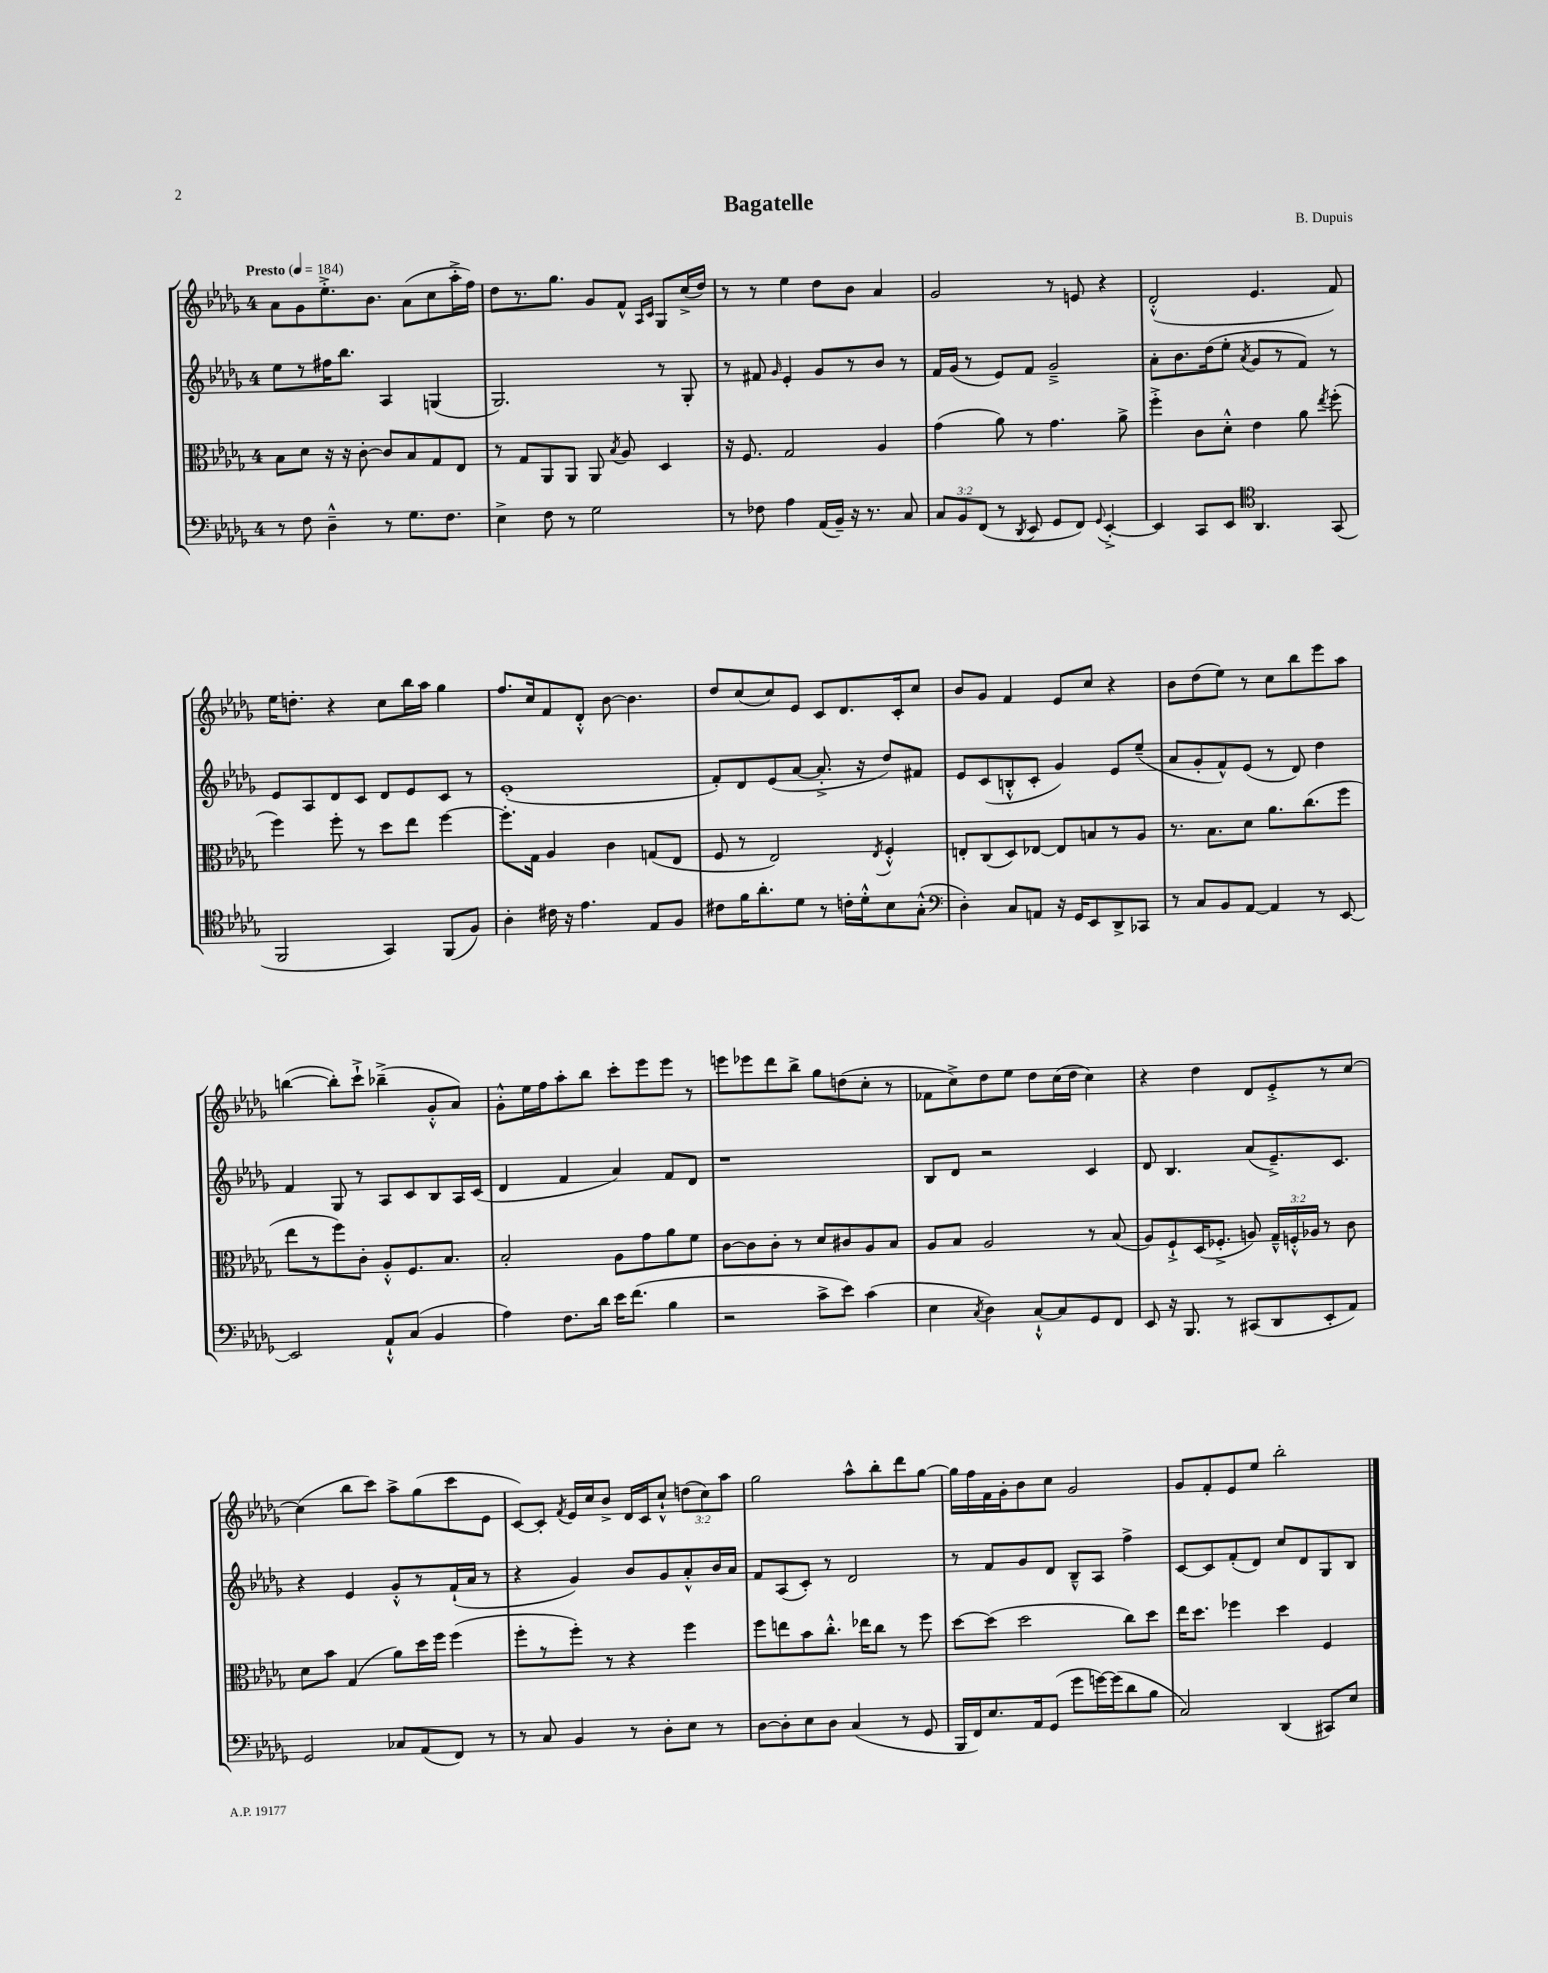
\header { title = "Bagatelle" composer = "B. Dupuis" }
<<
\new StaffGroup <<
\new Staff = "s0" {
    \clef treble \key des \major \once \override Staff.TimeSignature.style = #'single-digit \time 4/4 \override Staff.TupletNumber.text = #tuplet-number::calc-fraction-text \tempo "Presto" 4 = 184
    \autoBeamOff aes'8[ ges'8 ees''8.-.-> bes'8.] aes'8[( c''8 aes''16-.-> f''16]) |
    des''8[ r8. ges''8.] ges'8[ f'8]-^ \grace { aes16[ c'16] } ges8[ c''16->( des''16]) |
    r8 r8 ees''4 des''8[ bes'8] aes'4 |
    ges'2 r8 e'8 r4 |
    des'2-.-^( ees'4. f'8) |
    ees''16[ d''8.]-. r4 c''8[ bes''16 aes''16] ges''4 |
    f''8.[ c''16 f'8 des'8]-.-^ bes'8~ bes'4. |
    des''8[ c''8( c''8) ees'8] c'8[ des'8. c'16-. c''8] |
    bes'8[ ges'8] f'4 ees'8[ c''8] r4 |
    bes'8[ des''8( ees''8]) r8 c''8[ bes''8 ees'''8 aes''8] |
    b''4~( b''8[-.) c'''8]-!-> bes''4--->( ges'8[-.-^ aes'8]) |
    ges'8[-.-^ ees''16 f''16 aes''8-. bes''8] c'''8[-. ees'''8 ees'''8] r8 |
    e'''8[ ees'''8 des'''8 bes''8]-> ges''8[ d''8( c''8]-. r8 |
    fes'8[ c''8->) des''8 ees''8] des''8[ c''16( des''16] c''4) |
    r4 des''4 des'8[ ees'8-.-> r8 c''8]~ |
    c''4( bes''8[ c'''8]) aes''8[-> ges''8( c'''8 ees'8] |
    c'8[~) c'8]-. \acciaccatura { f'8 } ees'16[ c''16 bes'8]-> des'16[ c'16 c''8]-!-^ \tuplet 3/2 { d''8[( c''8) aes''8] } |
    ges''2 aes''8[-^ bes''8-. des'''8 ges''8]~ |
    ges''16[ f''16 f'16 ges'16-. bes'8 c''8] ges'2 |
    ges'8[ f'8-. ees'8 ees''8] bes''2-. \bar "|." |
}
\new Staff = "s1" {
    \clef treble \key des \major \once \override Staff.TimeSignature.style = #'single-digit \time 4/4
    \autoBeamOff ees''8[ r8 fis''16 bes''8.] aes4 g4( |
    ges2.) r8 ges8-. |
    r8 fis'8 \grace { ges'16 } ees'4-. ges'8[ r8 bes'8] r8 |
    f'16[ ges'16]( r8 ees'8[) f'8] ges'2---> |
    aes'8[-. bes'8. des''16( ees''8]-. \acciaccatura { aes'8 } ges'8[ r8 f'8]) r8 |
    ees'8[ aes8 des'8 c'8] des'8[ ees'8 c'8] r8 |
    ees'1-.( |
    f'8[-.) des'8 ees'8( aes'8]~ aes'8.-.-> r16 des''8[) fis'8] |
    ees'8[ c'8( b8-.-^ c'8]-. ges'4) ees'8[ ees''8]--( |
    aes'8[ ges'8-. f'8-^) ees'8]( r8 des'8) des''4 |
    f'4 ges8 r8 aes8[ c'8 bes8 aes16 c'16]( |
    des'4 f'4 aes'4) f'8[ des'8] |
    r1 |
    bes8[ des'8] r2 c'4 |
    des'8 bes4. aes'8[( ees'8.--->) c'8.] |
    r4 ees'4 ges'8[-.-^ r8 f'16-!( aes'16] r8 |
    r4 ges'4) bes'8[ ges'8 aes'8-.-^ bes'16 aes'16] |
    f'8[ aes8( c'8]-.) r8 des'2 |
    r8 f'8[ ges'8 des'8] bes8[---^ aes8] f''4-> |
    c'8[~ c'8 f'8-.( des'8]) c''8[ des'8 ges8 bes8] \bar "|." |
}
\new Staff = "s2" {
    \clef alto \key des \major \once \override Staff.TimeSignature.style = #'single-digit \time 4/4 \override Staff.TupletNumber.text = #tuplet-number::calc-fraction-text
    \autoBeamOff bes8[ des'8] r16 r16 c'8~-. c'8[ bes8 ges8 ees8] |
    r8 ges8[ aes,8 aes,8] aes,8 \acciaccatura { bes8 } aes8 des4 |
    r16 f8. ges2 aes4 |
    ges'4( aes'8) r8 ges'4. aes'8-> |
    f''4-.-> c'8[ des'8]-.-^ ees'4 aes'8 \acciaccatura { ees''8 } f''8-.( |
    f''4) f''8-. r8 des''8[ ees''8] f''4~ |
    f''8.[-. ges16] aes4 c'4 g8[( ees8] |
    f8 r8 ees2) \acciaccatura { ees8 } f4-.-^ |
    e8[-. c8( des8) ees8]~ ees8[ b8 r8 aes8] |
    r8. bes8.[ des'8] aes'8.[ c''8.( f''8] |
    ees''8[ r8 f''8) c'8]-. aes8[-.-^ f8. bes8.] |
    bes2-. aes8[ ges'8 aes'8 f'8] |
    c'8[~ c'8 c'8]-. r8 des'8[ cis'8 aes8 bes8] |
    aes8[ bes8] aes2 r8 bes8( |
    aes8[) f8-!-> des16( fes8.]-.-> a8) \tuplet 3/2 { ges16[---^ f16-.-^ aes16] } r8 c'8 |
    des'8[ bes'8] ges4( aes'8[) des''16 f''16] f''4( |
    f''8[-. r8 f''8]-.) r8 r4 f''4 |
    f''8[ e''8 bes'8 c''8.]-.-^ ees''16[ c''8] r8 f''8 |
    des''8[~ des''8]( des''2 c''8[) des''8] |
    ees''16[ des''8.] fes''4 des''4 f4 \bar "|." |
}
\new Staff = "s3" {
    \clef bass \key des \major \once \override Staff.TimeSignature.style = #'single-digit \time 4/4 \override Staff.TupletNumber.text = #tuplet-number::calc-fraction-text
    \autoBeamOff r8 f8 des4---^ r8 ges8.[ f8.] |
    ees4-> f8 r8 ges2 |
    r8 fes8 aes4 aes,16[( bes,16]--) r16 r8. c8 |
    \tuplet 3/2 { c8[ bes,8 f,8]( } r8 \acciaccatura { des,8 } ees,8 ges,8[ f,8]) \appoggiatura { ges,8 } ees,4~-.-> |
    ees,4 c,8[ ees,8] \clef tenor aes,4. ges,8( |
    f,2 ges,4) f,8[( f8]) |
    aes4-. cis'16 r16 ees'4. ees8[ f8] |
    cis'8[ f'16 aes'8.-. des'8] r8 c'16[-. des'16-.-^ bes8 ges8]-.-^( |
    \clef bass des4-.) c8[ a,8] r16 ges,16[ ees,8 des,8-> ces,8] |
    r8 c8[ bes,8 aes,8]~ aes,4 r8 ees,8~ |
    ees,2 aes,8[-!-^ c8]( bes,4 |
    aes4) f8.[ des'16] ees'16[ f'8.]( bes4 |
    r2 c'8[-> ees'8]) c'4( |
    ees4 \acciaccatura { c8 } des4) c8[~-!-^ c8 ges,8 f,8] |
    ees,8 r16 bes,,8. r8 cis,8[( des,8 ees,8-. aes,8]) |
    ges,2 ces8[ aes,8( f,8]) r8 |
    r8 c8 bes,4 r8 des8[-. ees8] r8 |
    des8[~ des8-. ees8 des8] c4( r8 ges,8 |
    bes,,16[ f,16) ees8. aes,16 ges,8]( ges'8[ g'16~) g'16( des'8 bes8] |
    c2) des,4( cis,8[) ees8] \bar "|." |
}
>>
>>
\layout { \context { \Score \remove "Bar_number_engraver" } }
